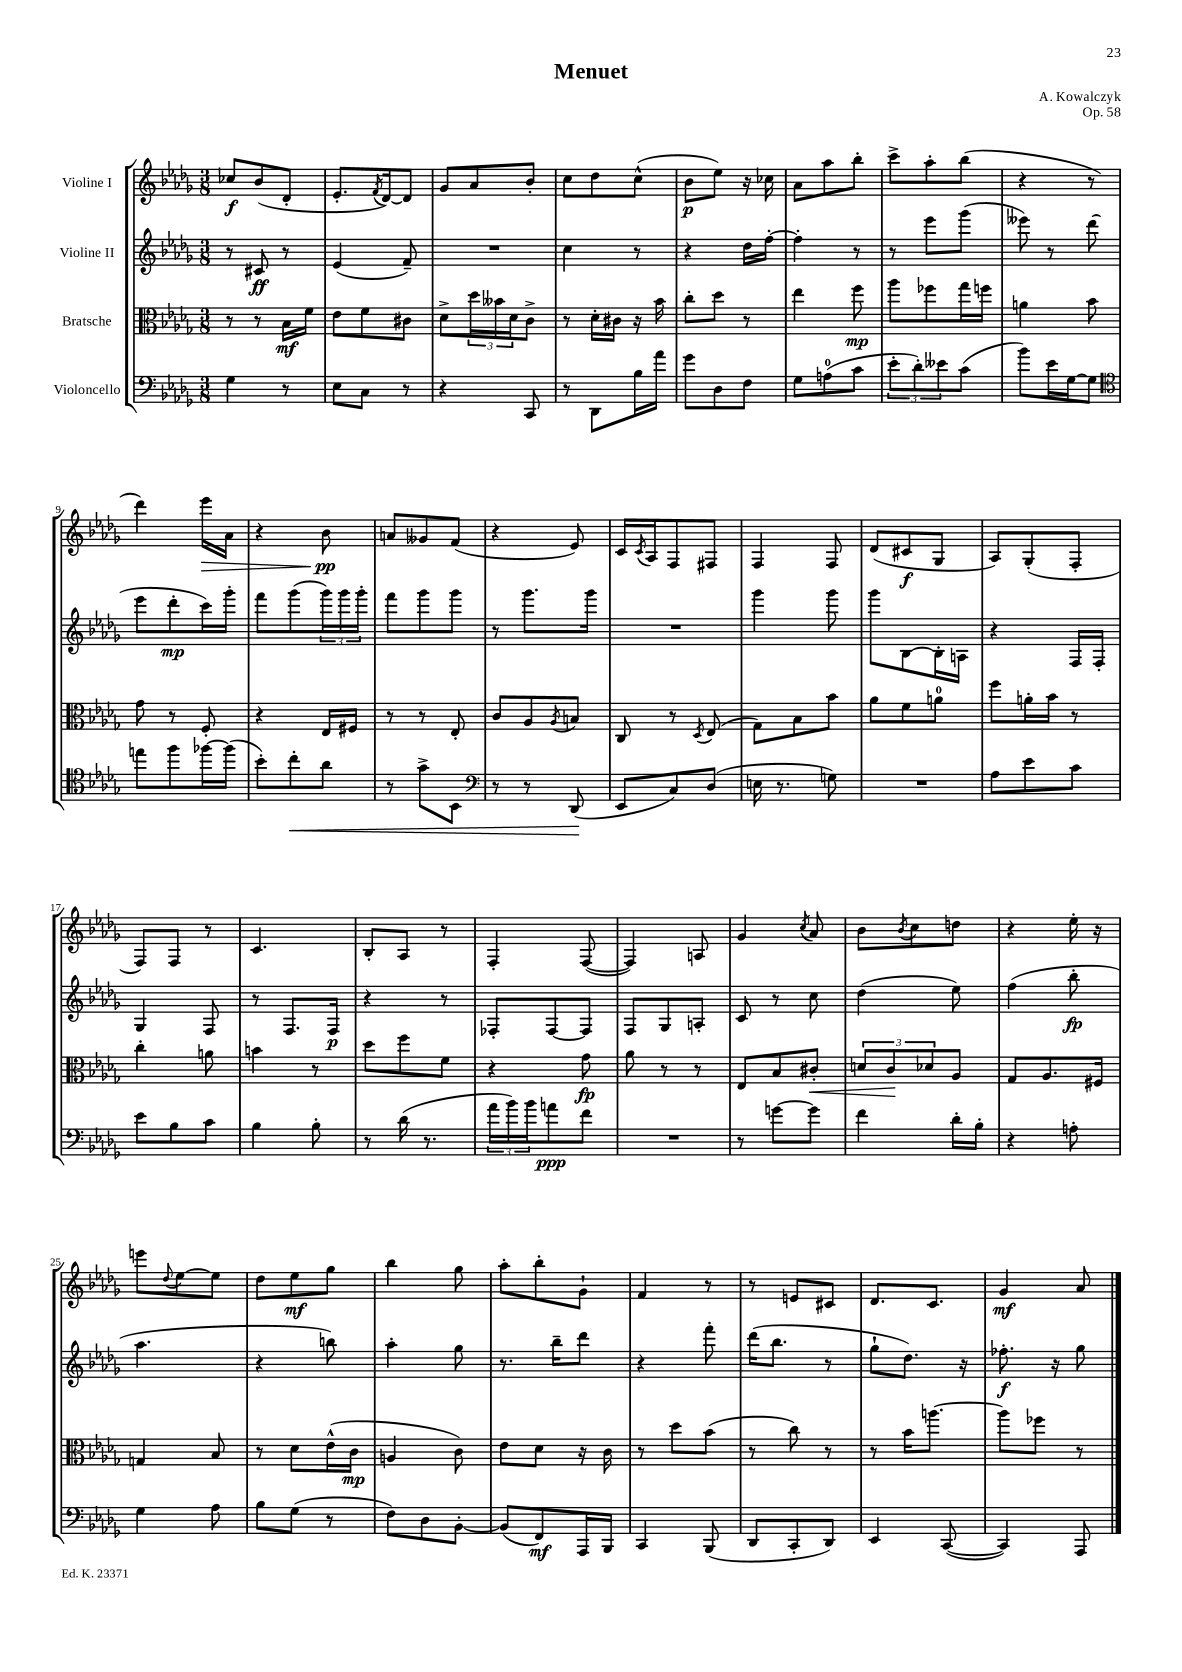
\header { title = "Menuet" composer = "A. Kowalczyk" opus = "Op. 58" }
<<
\new StaffGroup <<
\new Staff = "s0" \with { instrumentName = "Violine I" } {
    \clef treble \key des \major \numericTimeSignature \time 3/8
    ces''8\f bes'8( des'8-. |
    ees'8.-. \acciaccatura { f'8 } des'16~) des'8 |
    ges'8 aes'8 bes'8-. |
    c''8 des''8 c''8-^( |
    bes'8\p ees''8) r16 ces''16 |
    aes'8 aes''8 bes''8-. |
    c'''8-> aes''8-. bes''8( |
    r4 r8 |
    des'''4) ees'''16\> aes'16 |
    r4 bes'8\pp\! |
    a'8 geses'8 f'8( |
    r4 ees'8) |
    c'16 \acciaccatura { c'8 } aes16 f8 fis8 |
    f4 f8 |
    des'8( cis'8\f ges8 |
    aes8) ges8-.( f8-. |
    f8) f8 r8 |
    c'4. |
    bes8-. aes8 r8 |
    f4-. f8~( |
    f4) a8 |
    ges'4 \acciaccatura { c''8 } aes'8 |
    bes'8 \acciaccatura { bes'8 } c''8 d''8 |
    r4 ees''16-. r16 |
    e'''8 \appoggiatura { des''8 } ees''8~ ees''8 |
    des''8 ees''8\mf ges''8 |
    bes''4 ges''8 |
    aes''8-. bes''8-. ges'8-! |
    f'4 r8 |
    r8 e'8 cis'8 |
    des'8. c'8. |
    ges'4\mf aes'8 \bar "|." |
}
\new Staff = "s1" \with { instrumentName = "Violine II" } {
    \clef treble \key des \major \numericTimeSignature \time 3/8
    r8 cis'8\ff r8 |
    ees'4( f'8--) |
    R4. |
    c''4 r8 |
    r4 des''16 f''16~-. |
    f''4-. r8 |
    r8 ees'''8 ges'''8( |
    eeses'''8) r8 des'''8( |
    ees'''8 des'''8-.\mp c'''16) ges'''16-. |
    f'''8 ges'''8( \tuplet 3/2 { ges'''16) ges'''16 ges'''16-. } |
    f'''8 ges'''8 ges'''8 |
    r8 ges'''8. ges'''16 |
    R4. |
    ges'''4 ges'''8 |
    ges'''8 bes8~ bes16-. a16 |
    r4 f16 f16-. |
    ges4 f8 |
    r8 f8. f16\p |
    r4 r8 |
    fes8-. fes8~ fes8 |
    f8 ges8 a8-. |
    c'8 r8 c''8 |
    des''4( ees''8) |
    f''4( bes''8-.\fp |
    aes''4. |
    r4 b''8) |
    aes''4-. ges''8 |
    r8. bes''16-- des'''8 |
    r4 f'''8-. |
    des'''16( bes''8. r8 |
    ges''8-! des''8.) r16 |
    fes''8.-.\f r16 ges''8 \bar "|." |
}
\new Staff = "s2" \with { instrumentName = "Bratsche" } {
    \clef alto \key des \major \numericTimeSignature \time 3/8
    r8 r8 bes16\mf f'16 |
    ees'8 f'8 cis'8 |
    des'8-> \tuplet 3/2 { des''16 beses'16 des'16 } c'8-> |
    r8 des'16-. cis'16 r16 bes'16 |
    c''8-. des''8 r8 |
    ees''4 f''8\mp |
    aes''8 fes''8 ges''16 f''16 |
    a'4 bes'8 |
    ges'8 r8 f8-. |
    r4 ees16 fis16 |
    r8 r8 ees8-. |
    c'8 aes8 \acciaccatura { aes8 } b8 |
    c8 r8 \acciaccatura { des8 } ees8( |
    ges8) bes8 bes'8 |
    aes'8 f'8 a'8-0 |
    f''8 a'16-. bes'16 r8 |
    c''4-. a'8 |
    b'4 r8 |
    des''8 f''8 f'8 |
    r4 ges'8\fp |
    aes'8 r8 r8 |
    ees8 bes8 cis'8-.\< |
    \tuplet 3/2 { d'8 c'8\! des'8 } aes8 |
    ges8 aes8. fis16 |
    g4 bes8 |
    r8 des'8 ees'16-^( c'16\mp |
    a4 c'8) |
    ees'8 des'8 r16 c'16 |
    r8 des''8 bes'8( |
    r8 c''8) r8 |
    r8 bes'16 a''8.~ |
    a''8 fes''8 r8 \bar "|." |
}
\new Staff = "s3" \with { instrumentName = "Violoncello" } {
    \clef bass \key des \major \numericTimeSignature \time 3/8
    ges4 r8 |
    ees8 c8 r8 |
    r4 c,8 |
    r8 des,8 bes16 aes'16 |
    ges'8 des8 f8 |
    ges8 a8-0( c'8 |
    \tuplet 3/2 { ees'8-. des'8-.) eeses'8 } c'8( |
    bes'8) ees'16 ges16~ ges8 |
    \clef tenor e''8 f''8 fes''16~ fes''16( |
    bes'8-.) c''8-.\< aes'8 |
    r8 ges'8-> bes,8 |
    \clef bass r8 r8 des,8\!( |
    ees,8 c8) des8( |
    e16 r8. g8) |
    R4. |
    aes8 ees'8 c'8 |
    ees'8 bes8 c'8 |
    bes4 bes8-. |
    r8 des'16( r8. |
    \tuplet 3/2 { aes'16 bes'16) bes'16 } a'8\ppp f'8 |
    R4. |
    r8 g'8~ g'8 |
    f'4 des'16-. bes16-. |
    r4 a8-. |
    ges4 aes8 |
    bes8 ges8( r8 |
    f8) des8 bes,8~-. |
    bes,8( f,8\mf) aes,,16 bes,,16 |
    c,4 bes,,8( |
    des,8 c,8-. des,8) |
    ees,4 c,8~( |
    c,4) aes,,8 \bar "|." |
}
>>
>>
